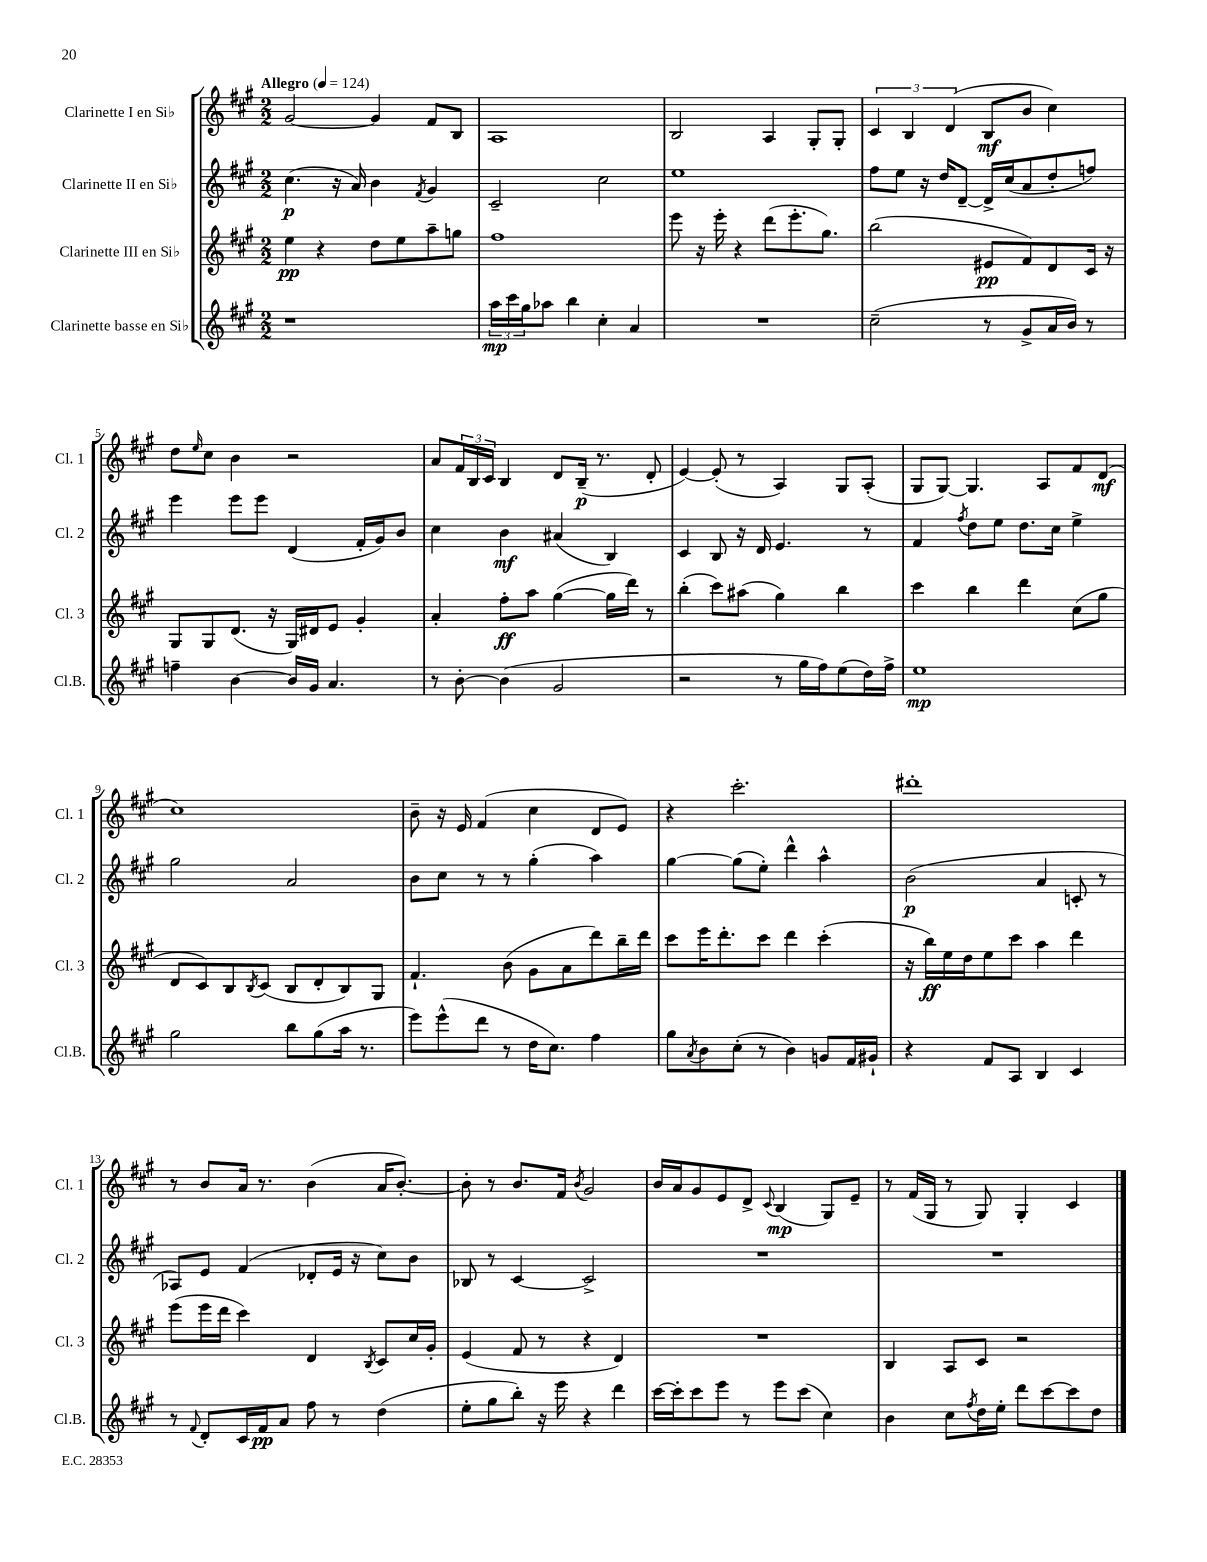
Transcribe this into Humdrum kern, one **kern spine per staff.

**kern	**kern	**kern	**kern
*staff4	*staff3	*staff2	*staff1
*clefG2	*clefG2	*clefG2	*clefG2
*k[f#c#g#]	*k[f#c#g#]	*k[f#c#g#]	*k[f#c#g#]
*M2/2	*M2/2	*M2/2	*M2/2
*MM124	*MM124	*MM124	*MM124
1r	4ee	(4.cc#	[2g#
.	4r	.	.
.	.	16r	.
.	.	16a)	.
.	8dd	4b	4g#]
.	8ee	.	.
.	.	8qf#	.
.	8aa~	4g#	8f#
.	8gg	.	8B
=	=	=	=
24aa	1ff#	2c#~	1A
24ccc#	.	.	.
24gg#	.	.	.
8aa-	.	.	.
4bb	.	.	.
4cc#'	.	2cc#	.
4a	.	.	.
=	=	=	=
1r	8eee	1ee	2B
.	16r	.	.
.	16eee'	.	.
.	4r	.	.
.	(8ddd	.	4A
.	8.eee'	.	.
.	.	.	8G#'
.	8.gg#)	.	.
.	.	.	8G#'
=	=	=	=
(2cc#~	(2bb	8ff#	6c#
.	.	8ee	.
.	.	.	6B
.	.	16r	.
.	.	16dd	.
.	.	.	(6d
.	.	[8d~	.
8r	8e#	16d^]	8B
.	.	(16cc#	.
8g#^	8f#)	8a	8b
16a	8d	8dd'	4cc#)
16b)	.	.	.
8r	16c#	8ff)	.
.	16r	.	.
=	=	=	=
4ff~	8G#	4eee	8dd
.	.	.	16qqee
.	8G#	.	8cc#
[4b	(8.d	8eee	4b
.	.	8eee	.
.	16r	.	.
16b]	16G#)	(4d	2r
16g#	16d#	.	.
4.a	8e	.	.
.	4g#'	16f#'	.
.	.	16g#)	.
.	.	8b	.
=	=	=	=
8r	4a'	4cc#	8a
[8b'	.	.	24f#
.	.	.	24B
.	.	.	24c#
(4b]	8ff#'	4b	4B
.	8aa	.	.
2g#	([4gg#	(4a#	8d
.	.	.	(16B~
.	.	.	8.r
.	16gg#]	4B)	.
.	16ddd)	.	.
.	8r	.	8d'
=	=	=	=
2r	(4bb'	4c#	[4e)
.	8ccc#)	8B	(8e']
.	(8aa#	16r	8r
.	.	16d	.
8r	4gg#)	4.e	4A)
16gg#	.	.	.
16ff#)	.	.	.
(8ee	4bb	.	8G#
16dd)	.	8r	(8A'
16ff#^	.	.	.
=	=	=	=
1ee	4ccc#	4f#	8G#
.	.	.	[8G#)
.	.	8qff#	.
.	4bb	8dd	4.G#]
.	.	8ee	.
.	4ddd	8.dd	.
.	.	.	8A
.	.	16cc#	.
.	(8cc#	4ee^	8f#
.	8gg#	.	(8d
=	=	=	=
2gg#	8d	2gg#	1cc#)
.	8c#)	.	.
.	8B	.	.
.	8qB	.	.
.	(8c#	.	.
8bb	8B	2a	.
(8gg#	8d'	.	.
16aa	8B)	.	.
8.r	.	.	.
.	8G#	.	.
=	=	=	=
8eee)	4.f#`	8b	8b~
(8eee^^	.	8cc#	16r
.	.	.	16e
8ddd	.	8r	(4f#
8r	(8b	8r	.
16dd	8g#	(4gg#'	4cc#
8.cc#)	.	.	.
.	8a	.	.
4ff#	8ddd)	4aa)	8d
.	16bb~	.	8e)
.	16ddd	.	.
=	=	=	=
8gg#	8ccc#	[4gg#	4r
8qa	.	.	.
8b	16eee	.	.
.	8.ddd'	.	.
(8cc#'	.	(8gg#]	2.ccc#'
8r	8ccc#	8ee')	.
4b)	4ddd	4ddd^^	.
8g	(4ccc#'	4aa^^	.
16f#	.	.	.
16g#`	.	.	.
=	=	=	=
4r	16r	(2b	1ddd#'
.	16bb)	.	.
.	16ee	.	.
.	16dd	.	.
8f#	8ee	.	.
8A	8ccc#	.	.
4B	4aa	4a	.
4c#	4ddd	8c'	.
.	.	8r	.
=	=	=	=
8r	(8eee	8A-)	8r
8qqf#	.	.	.
8d'	16eee	8e	8b
.	16ddd	.	.
16c#	4ccc#)	(4f#	16a
16f#	.	.	8.r
8a	.	.	.
8ff#	4d	8d-'	(4b
8r	.	16e	.
.	.	16r	.
.	8qB	.	.
(4dd	8c#	8cc#)	16a
.	.	.	[8.b')
.	16cc#	8b	.
.	16g#'	.	.
=	=	=	=
8ee'	(4e	8B-	8b']
8gg#	.	8r	8r
8bb')	8f#	[4c#	8.b
16r	8r	.	.
16eee	.	.	16f#
.	.	.	8qb
4r	4r	2c#^]	2g#
4ddd	4d)	.	.
=	=	=	=
[16ccc#	1r	1r	16b
16ccc#']	.	.	16a
8ccc#	.	.	8g#
8eee	.	.	8e
8r	.	.	8d^
.	.	.	8qqc#
8eee	.	.	(4B
(8ccc#	.	.	.
4cc#)	.	.	8G#)
.	.	.	8e~
=	=	=	=
4b	4B	1r	8r
.	.	.	(16f#
.	.	.	16G#
8cc#	8A	.	8r
8qff#	.	.	.
16dd	8c#	.	8G#)
16ee'	.	.	.
8ddd	2r	.	4G#'
[8ccc#	.	.	.
8ccc#]	.	.	4c#
8dd	.	.	.
==	==	==	==
*-	*-	*-	*-
